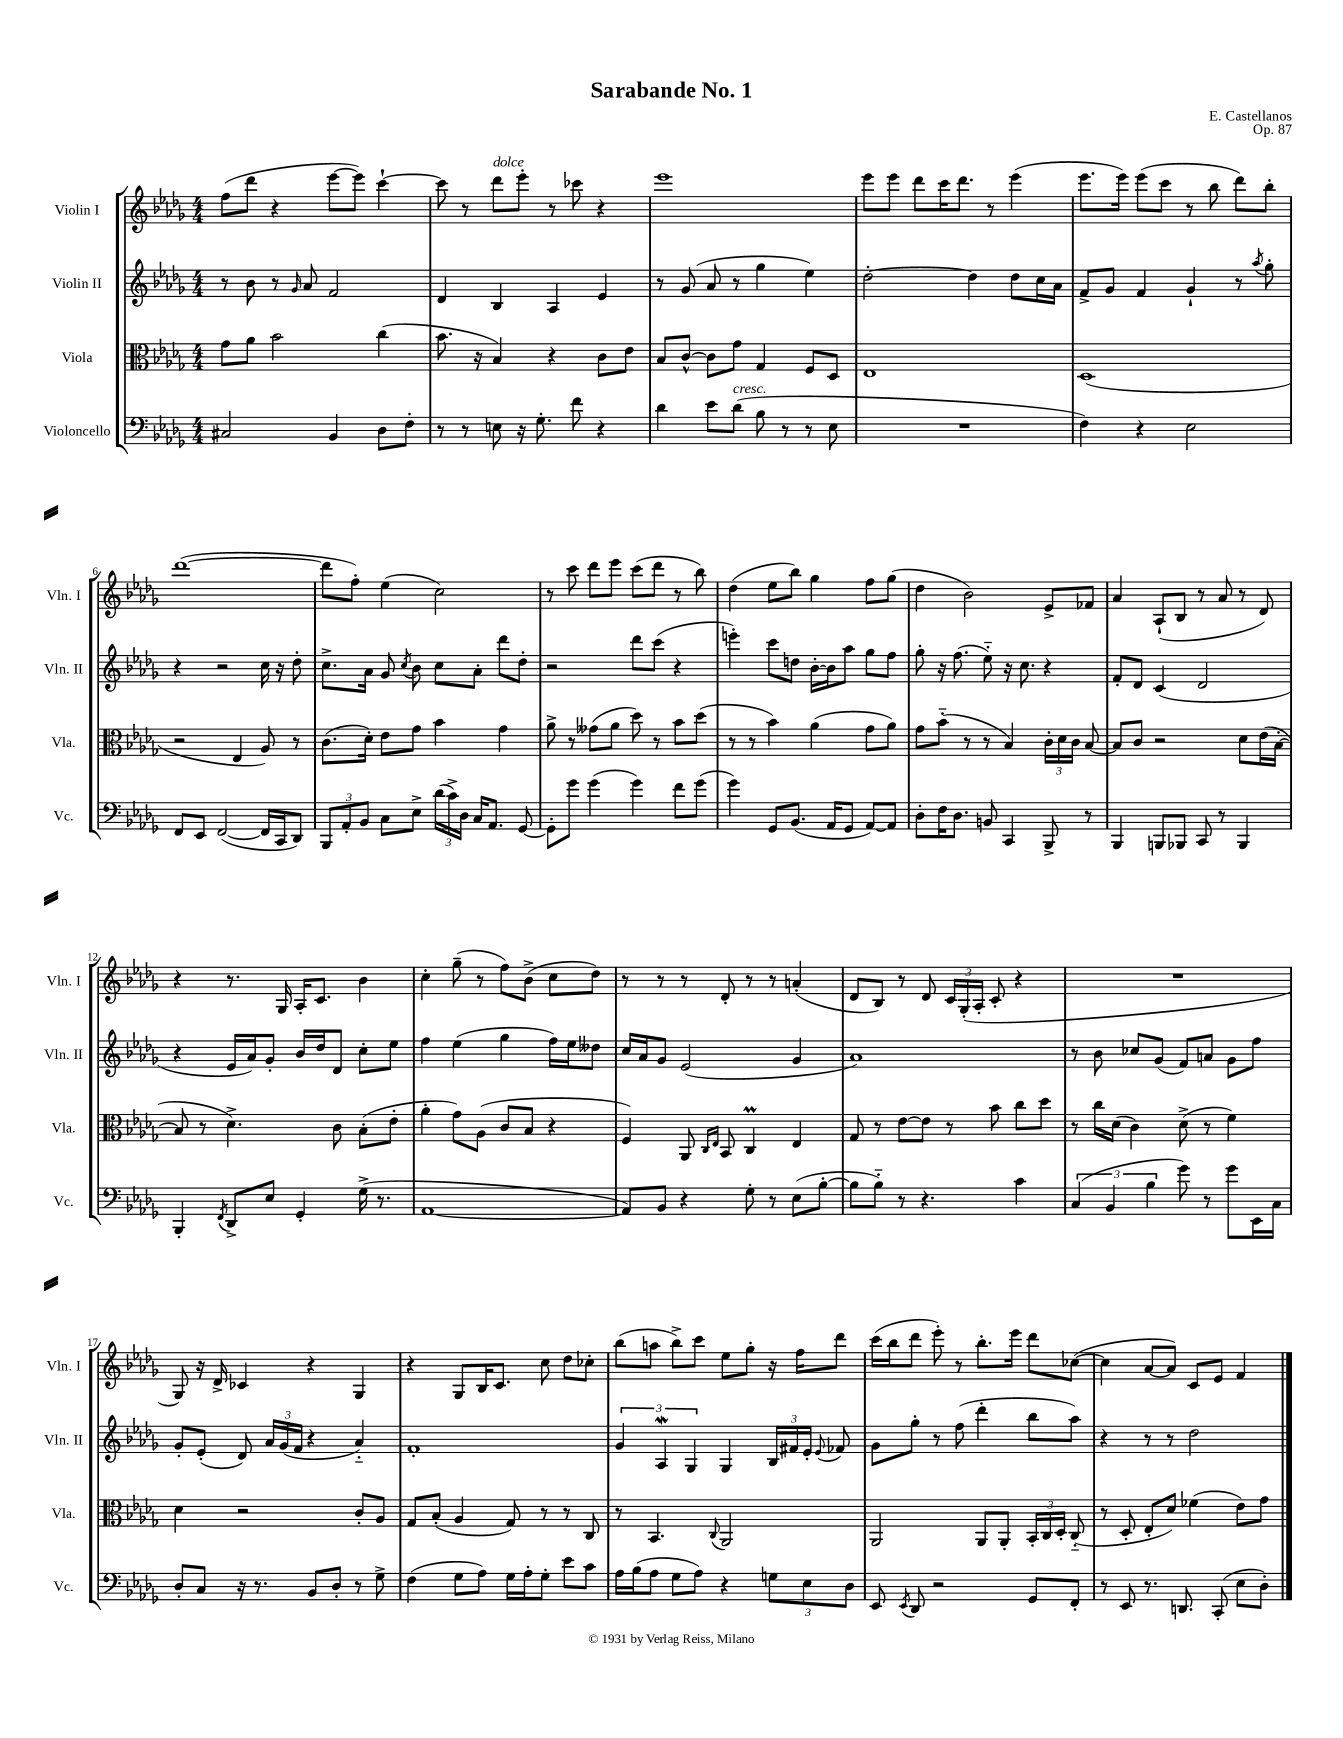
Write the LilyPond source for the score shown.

\header { title = "Sarabande No. 1" composer = "E. Castellanos" opus = "Op. 87" }
<<
\new StaffGroup <<
\new Staff = "s0" \with { instrumentName = "Violin I" shortInstrumentName = "Vln. I" } {
    \clef treble \key des \major \numericTimeSignature \time 4/4
    \autoBeamOff f''8[( des'''8] r4 ees'''8[~ ees'''8]) c'''4~-! |
    c'''8 r8 des'''8[^\markup { \italic "dolce" } ees'''8]-. r8 ces'''8 r4 |
    ees'''1 |
    ees'''8[ ees'''8] des'''8[ c'''16 des'''8.] r8 ees'''4( |
    ees'''8.[ ees'''16]) ees'''8[( c'''8] r8 bes''8 des'''8[) bes''8]-. |
    des'''1~( |
    des'''8[ f''8]-.) ees''4( c''2) |
    r8 c'''8 des'''8[ ees'''8] c'''8[( des'''8] r8 bes''8) |
    des''4( ees''8[ bes''8]) ges''4 f''8[ ges''8]( |
    des''4 bes'2) ees'8[-> fes'8] |
    aes'4 aes8[-!( bes8] r8 aes'8 r8 des'8) |
    r4 r8. ges16 aes16[-. c'8.] bes'4 |
    c''4-. ges''8--( r8 f''8[) bes'8]->( c''8[ des''8]) |
    r8 r8 r8 des'8-. r8 r8 a'4-.( |
    des'8[ bes8]) r8 des'8 \tuplet 3/2 { c'16[ ges16-.( aes16]-. } c'8-. r4 |
    R1 |
    ges8) r16 des'16-> ces'4 r4 ges4 |
    r4 ges8[ bes16 c'8.] c''8 des''8[ ces''8]-. |
    bes''8[( a''8] bes''8[->) c'''8] ees''8[ ges''8]-. r16 f''16[ des'''8] |
    c'''16[( bes''16 des'''8] ees'''8-.) r8 bes''8.[-. ees'''16] des'''8[ ces''8]~( |
    ces''4 aes'8[~ aes'8]) c'8[ ees'8] f'4 \bar "|." |
}
\new Staff = "s1" \with { instrumentName = "Violin II" shortInstrumentName = "Vln. II" } {
    \clef treble \key des \major \numericTimeSignature \time 4/4
    \autoBeamOff r8 bes'8 r8 \grace { ges'16 } aes'8 f'2 |
    des'4 bes4 aes4 ees'4 |
    r8 ges'8( aes'8 r8 ges''4 ees''4) |
    des''2~-. des''4 des''8[ c''16 aes'16] |
    f'8[-> ges'8] f'4 ges'4-! r8 \acciaccatura { aes''8 } ges''8-. |
    r4 r2 c''16 r16 des''8-. |
    c''8.[-> aes'16] ges'8 \acciaccatura { c''8 } bes'8 c''8[ aes'8]-. des'''8[ des''8]-. |
    r2 des'''8[ c'''8]( r4 |
    e'''4-.) c'''8[ d''8] bes'16[~-. bes'16 aes''8] ges''8[ f''8] |
    ges''8-. r16 f''8.( ees''8-_) r16 c''8. r4 |
    f'8[-. des'8] c'4( des'2 |
    r4 ees'16[ aes'16) ges'8]-. bes'16[ des''16 des'8] c''8[-. ees''8] |
    f''4 ees''4( ges''4 f''16[) ees''16 deses''8] |
    c''16[ aes'16 ges'8] ees'2( ges'4 |
    aes'1) |
    r8 bes'8 ces''8[ ges'8]( f'8[) a'8] ges'8[ f''8] |
    ges'8[-. ees'8]-.( des'8) \tuplet 3/2 { aes'16[ ges'16( f'16] } r4 aes'4-_) |
    f'1-. |
    \tuplet 3/2 { ges'4 aes4\mordent ges4 } ges4 \tuplet 3/2 { bes16[ fis'16 ees'16]-. } \appoggiatura { ees'8 } fes'8 |
    ges'8[ ges''8]-. r8 f''8( des'''4-. bes''8[ aes''8]) |
    r4 r8 r8 des''2 \bar "|." |
}
\new Staff = "s2" \with { instrumentName = "Viola" shortInstrumentName = "Vla." } {
    \clef alto \key des \major \numericTimeSignature \time 4/4
    \autoBeamOff ges'8[ aes'8] bes'2 c''4( |
    bes'8. r16 bes4) r4 c'8[ ees'8] |
    bes8[ c'8]~-^ c'8[ ges'8] ges4 f8[ des8] |
    ees1 |
    des1( |
    r2 ees4 aes8) r8 |
    c'8.[( des'16]-.) ees'8[ ges'8] bes'4 ges'4 |
    aes'8-> r8 geses'8[( aes'8] des''8) r8 bes'8[ des''8]( |
    r8 r8 bes'4) aes'4( ges'8[ aes'8]) |
    ges'8[ bes'8]-_( r8 r8 bes4) \tuplet 3/2 { c'16[-. des'16 c'16] } bes8~ |
    bes8[ c'8] r2 des'8[ ees'16( bes16]~-. |
    bes8 r8 des'4.->) c'8 bes8[-.( ees'8]-. |
    aes'4-. ges'8[) aes8]( c'8[ bes8] r4 |
    f4) aes,8 \grace { c16[ ees16] } bes,8 c4\prall ees4 |
    ges8 r8 ees'8[~ ees'8] r8 bes'8 c''8[ des''8] |
    r8 c''16[ des'16]( c'4) des'8->( r8 f'4) |
    des'4 r2 c'8[-. aes8] |
    ges8[ bes8]-.( aes4 ges8) r8 r8 c8 |
    r8 bes,4. \appoggiatura { c8 } aes,2 |
    aes,2 aes,8[ aes,8]-. \tuplet 3/2 { bes,16[-. c16 des16]-. } c8-_( |
    r8 des8-. ees8[-. des'8]) fes'4( ees'8[) ges'8] \bar "|." |
}
\new Staff = "s3" \with { instrumentName = "Violoncello" shortInstrumentName = "Vc." } {
    \clef bass \key des \major \numericTimeSignature \time 4/4
    \autoBeamOff cis2 bes,4 des8[ f8]-. |
    r8 r8 e8 r16 ges8.-. f'8 r4 |
    des'4 ees'8[ des'8]^\markup { \italic "cresc." }( bes8 r8 r8 ees8 |
    R1 |
    f4) r4 ees2 |
    f,8[ ees,8] f,2~( f,16[ c,16 des,8]) |
    \tuplet 3/2 { bes,,8[ aes,8-. bes,8] } c8[ ees8]-> \tuplet 3/2 { des'16[( c'16->) des16] } c16[ aes,8.] ges,8~ |
    ges,8[-. ges'8] ges'4( ges'4) f'8[ ges'8]( |
    ges'4) ges,8[ bes,8.]( aes,16[ ges,8] aes,8[~) aes,8] |
    des8[-. f16 des8.] b,8 c,4 bes,,8-> r8 |
    bes,,4 b,,8[ bes,,8] c,8 r8 bes,,4 |
    bes,,4-. \acciaccatura { f,8 } des,8[-> ees8] ges,4-. ges16->( r8. |
    aes,1~ |
    aes,8[) bes,8] r4 ges8-. r8 ees8[( bes8]~-. |
    bes8[ bes8]-_) r8 r4. c'4 |
    \tuplet 3/2 { c4( bes,4 bes4 } ges'8) r8 ges'8[ ees,16 c16] |
    des8[-. c8] r16 r8. bes,8[ des8]-. r8 ges8-> |
    f4( ges8[ aes8]) ges16[ aes16-. ges8]-. ees'8[ c'8] |
    aes16[ bes16( aes8] ges8[ aes8]) r4 \tuplet 3/2 { g8[ ees8 des8] } |
    ees,8 \acciaccatura { ees,8 } des,8 r2 ges,8[ f,8]-. |
    r8 ees,8 r8. d,8. c,8-.( ees8[ des8]-.) \bar "|." |
}
>>
>>
